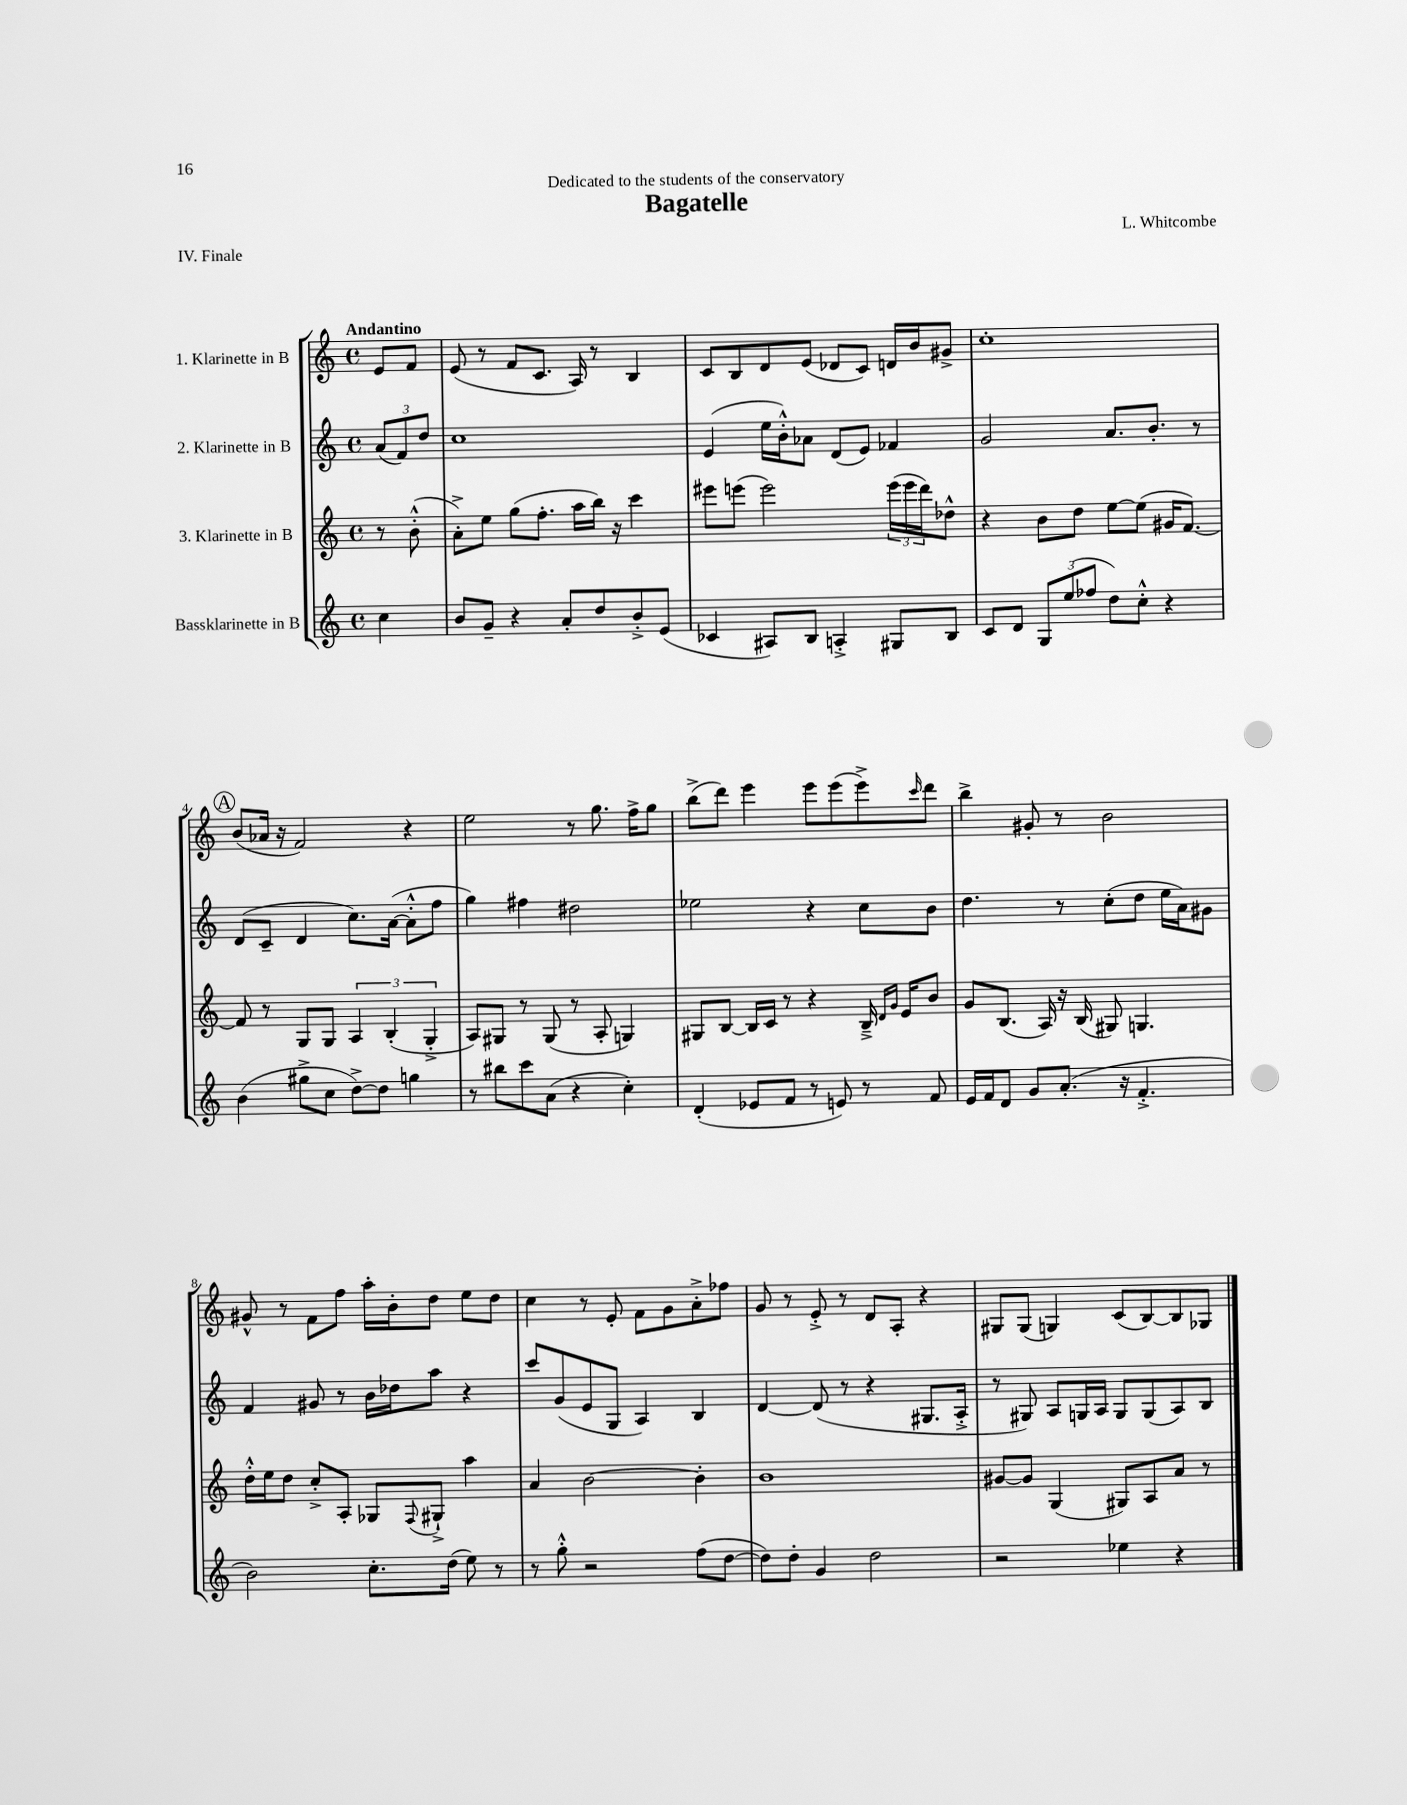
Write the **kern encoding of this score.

**kern	**kern	**kern	**kern
*part4	*part3	*part2	*part1
*staff4	*staff3	*staff2	*staff1
*I"Bassklarinette in B	*I"3. Klarinette in B	*I"2. Klarinette in B	*I"1. Klarinette in B
*clefG2	*clefG2	*clefG2	*clefG2
*k[]	*k[]	*k[]	*k[]
*M4/4	*M4/4	*M4/4	*M4/4
*met(c)	*met(c)	*met(c)	*met(c)
=	=	=	=
!	!	!	!LO:TX:a:B:t=Andantino
4cc\	8r	(12a/L	8e/L
.	.	12f/)	.
.	(8b'^^\	.	8f/J
.	.	12dd/J	.
=1	=1	=1	=1
8b/L	8a'^\L)	1cc	(8e/
8g~/J	8ee\J	.	8r
4r	(8gg\L	.	8f/L
.	8.ff'\J	.	8.c/J
8a'/L	.	.	.
.	16aa\LL	.	16A/)
8dd/	16bb\JJ)	.	8r
.	16r	.	.
8b'^/	4ccc\	.	4B/
(8e/J	.	.	.
=2	=2	=2	=2
4c-X/	8eee#X\L	(4e/	8c/L
.	(8eeen\J	.	8B/
8A#X/L)	2eee\)	16ee\LL	8d/
.	.	16b'^^\J)	.
8B/J	.	8a-X\J	(8e/J
4An'^/	.	(8d/L	8d-X/L
.	.	8e/J)	8c/J)
8G#X/L	(24eee\LL	4f-X/	16dn/LL
.	24eee\	.	.
.	.	.	16b/J
.	24ddd\J)	.	.
8B/J	8dd-X^^\J	.	8g#X^/J
=3	=3	=3	=3
8c/L	4r	2g/	1cc'
8d/J	.	.	.
12G/L	8b\L	.	.
(12ee/	.	.	.
.	8dd\J	.	.
12ff-X/J	.	.	.
8dd\L)	[8ee\L	8.a/L	.
8cc'^^\J	(8ee\J]	.	.
.	.	8.b'/J	.
4r	16g#X/KL	.	.
.	[8.f/J)	.	.
.	.	8r	.
!!LO:LB:g=z
!!LO:REH:place=s1:t=A
=4	=4	=4	=4
(4b\	8f/]	(8d/L	(8b/L
.	8r	8c~/J	16a-X/Jk
.	.	.	16r
8gg#X^\L	8G/L	4d/	2f/)
8cc\J	8G/J	.	.
[8dd^\L)	6A/	8.cc\L)	.
8dd\J]	.	.	.
.	(6B'/	.	.
.	.	([16a\Jk	.
4ggn\	.	8a'^^\L]	4r
.	6G'^/	.	.
.	.	8ff\J	.
=5	=5	=5	=5
8r	8A/L)	4gg\)	2ee\
8bb#X\L	8G#X/J	.	.
8ccc\	8r	4ff#X\	.
(8a\J	(8G#/	.	.
4r	8r	2dd#X\	8r
.	8A'/	.	8.gg\
4cc'\)	4Gn/)	.	.
.	.	.	16ff^\KL
.	.	.	8gg\J
=6	=6	=6	=6
(4d'/	8G#X/L	2ee-X\	(8bb^\L
.	[8B/J	.	8ddd\J)
8e-X/L	16B/LL]	.	4eee\
.	16c/JJ	.	.
8f/J	8r	.	.
8r	4r	4r	8eee\L
8en/)	.	.	(8eee\
8r	16B~^/	8cc\L	8eee^\)
.	16qqd/LL	.	.
.	16qqg/JJ	.	.
.	16e/KL	.	.
.	.	.	16qqccc/
8f/	8b/J	8b\J	8ddd\J
=7	=7	=7	=7
16e/LL	8g/L	4.dd\	4bb^\
16f/J	.	.	.
8d/J	(8.B/J	.	.
8g/L	.	.	8g#X'/
.	16A/)	.	.
(8.a'/J	16r	8r	8r
.	(16B/	.	.
.	8G#X/)	(8cc'\L	2b\
16r	.	.	.
4.f'^/	4.Gn/	8dd\J	.
.	.	16ee\LL	.
.	.	16a\J)	.
.	.	8g#X\J	.
!!LO:LB:g=z
=8	=8	=8	=8
2b\)	16dd'^^\LL	4f/	8g#X^^/
.	16ee\J	.	.
.	8dd\J	.	8r
.	8cc'^/L	8g#X/	8f\L
.	8A'/J	8r	8ff\J
8.cc'\L	8G-X/L	16b\LL	16aa'\LL
.	.	16dd-X\J	16b'\J
.	8qqF/	.	.
.	8G#X`^/J	8aa\J	8dd\J
(16dd\Jk	.	.	.
8ee\)	4aa\	4r	8ee\L
8r	.	.	8dd\J
=9	=9	=9	=9
8r	4a/	8ccc/L	4cc\
8gg'^^\	.	(8g/	.
2r	[2b\	8e/	8r
.	.	8G/J	8e'/
.	.	4A/)	8f\L
.	.	.	8g\
(8ff\L	4b'\]	4B/	8a'^\
[8dd\J	.	.	8ff-X\J
=10	=10	=10	=10
8dd\L])	1b	[4d/	8g/
8dd'\J	.	.	8r
4g/	.	(8d/]	8e'^/
.	.	8r	8r
2dd\	.	4r	8d/L
.	.	.	8A'/J
.	.	8.G#X/L	4r
.	.	16A'^/Jk	.
=11	=11	=11	=11
2r	[8g#X/L	8r	8G#X/L
.	8g#/J]	8G#X/)	(8G#/J
.	(4G/	8A/L	4Gn/)
.	.	16Gn/L	.
.	.	16A/JJ	.
4ee-X\	8G#X/L)	8G/L	(8c/L
.	8A/	(8G/	[8B/)
4r	8a/J	8A/)	8B/]
.	8r	8B/J	8G-X/J
==	==	==	==
*-	*-	*-	*-
